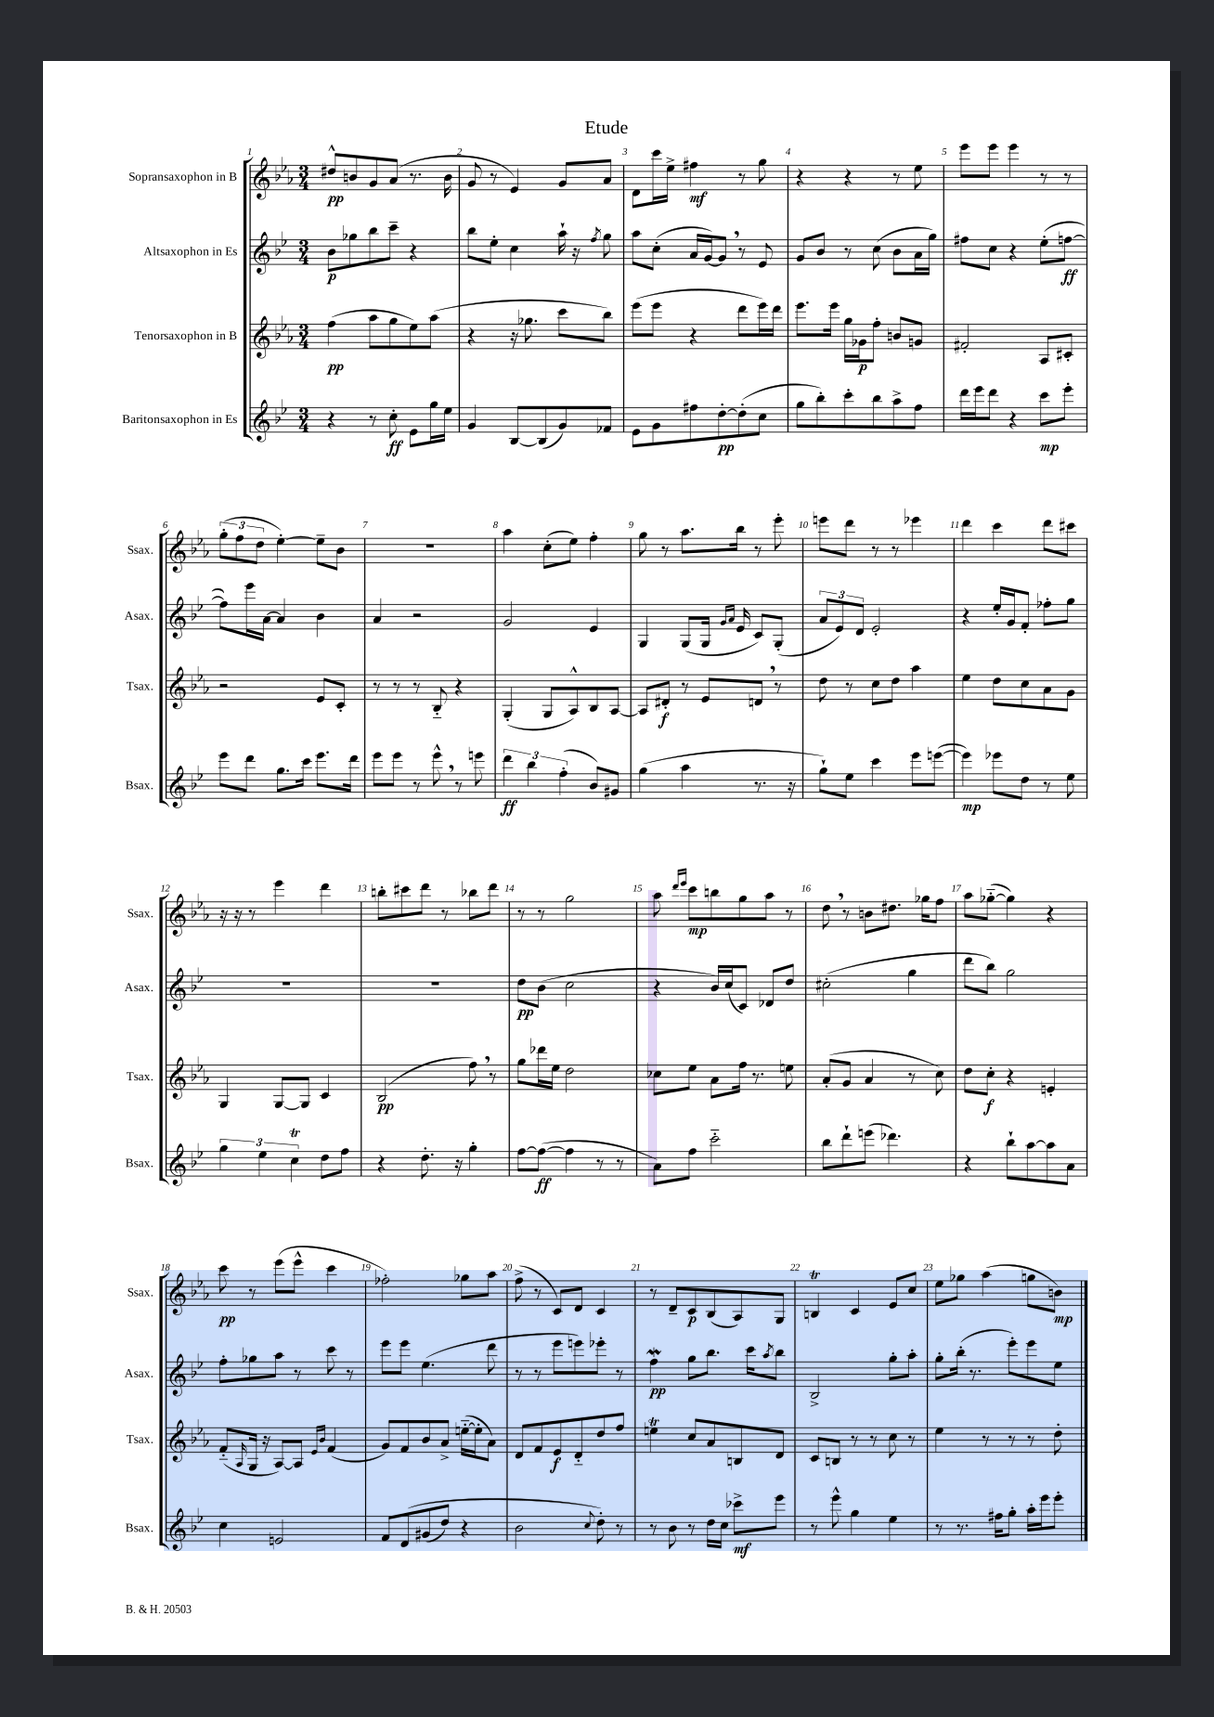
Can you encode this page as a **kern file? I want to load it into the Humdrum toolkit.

**kern	**kern	**kern	**kern
*staff4	*staff3	*staff2	*staff1
*clefG2	*clefG2	*clefG2	*clefG2
*k[b-e-]	*k[b-e-a-]	*k[b-e-]	*k[b-e-a-]
*M3/4	*M3/4	*M3/4	*M3/4
4r	(4ff	8b-	8dd#^^
.	.	8gg-	8b
8r	8aa-	8bb-	8g
8cc'	8gg	8ccc~	(8a-
8e-	8ee-)	4r	8.r
16gg	(8aa-	.	.
16ee-	.	.	16b
=	=	=	=
4g	4r	8bb-	8g
.	.	8ee-'	8r
[8B-	16r	4cc	4e-)
.	8.gg-	.	.
(8B-]	.	.	.
8g)	8ccc	16aa`	8g
.	.	16r	.
.	.	8qff	.
8f-	8bb-)	8gg	8a-
=	=	=	=
8e-	(8eee-	8aa	8d
8g	8eee-	(8cc'	16ccc
.	.	.	16ee-^
8ff#	4r	16a	4ff#
.	.	[16g)	.
[8dd'	.	8g]	.
(8dd']	8ddd	8r	8r
8cc	16eee-)	8e-	8gg
.	16ddd	.	.
=	=	=	=
8gg	8.eee-	8g	4r
8bb-')	.	8b-	.
.	16eee-	.	.
8ccc'	16gg	8r	4r
.	16g-	.	.
8bb-	8ff'	(8cc	.
8aa^	8b	8b-	8r
8ff	8g	16a	8ee-
.	.	16gg)	.
=	=	=	=
16ddd	2f#'	8ff#	8eee-
16eee-	.	.	.
8ddd	.	8cc	8eee-
4r	.	4r	4eee-
8ccc	8A-	(8ee-'	8r
8eee-'	8c#'	[8ff	8r
=	=	=	=
8eee-	2r	8ff])	(12gg'
.	.	.	12ff
8ddd	.	16eee-	.
.	.	.	12dd
.	.	[16a	.
8.gg	.	4a]	[4ee-')
16ccc	.	.	.
8.eee-	8e-	4b-	8ee-~]
.	8c'	.	8b-
16ddd	.	.	.
=	=	=	=
8eee-	8r	4a	2.r
8eee-	8r	.	.
8r	8r	2r	.
8eee-^^	8B-'~	.	.
8r	4r	.	.
8eee	.	.	.
=	=	=	=
6ddd	(4G'	2g	4aa-
6bb-	.	.	.
.	8G	.	(8cc'
(6ff'	.	.	.
.	8A-^^)	.	8ee-)
8b-)	8B-	4e-	4ff'
8g#	[8A-	.	.
=	=	=	=
(4gg	8A-]	4G	8gg
.	8d#'	.	8r
4aa	8r	(8G	8.aa-
.	8e-	16G	.
.	.	16qqg	.
.	.	16qqa	.
.	.	16e-	16bb-
8.r	8d	8c)	8r
.	8r	(8G'	8eee-'
16r	.	.	.
=	=	=	=
8gg`)	8dd	12a	8eee
.	.	12e-)	.
8ee-	8r	.	8ddd
.	.	12d	.
4ccc	8cc	2e-'	8r
.	8dd	.	8r
8eee-	4aa-	.	4eee-
([8eee	.	.	.
=	=	=	=
4eee])	4ee-	4r	4ddd
8eee-	8dd	16ee-'	4ccc
.	.	16g	.
8dd	8cc	8f'	.
8r	8a-	8ff-'	8ddd
8ee-	8g	8gg	8ccc#
=	=	=	=
6gg	4G	2.r	16r
.	.	.	16r
.	.	.	8r
6ee-	.	.	.
.	[8G	.	4eee-
6cc	.	.	.
.	8G]	.	.
8dd	4c	.	4ddd
8ff	.	.	.
=	=	=	=
4r	(2B-	2.r	8bb'
.	.	.	8ccc#
8.dd'	.	.	8ddd
.	.	.	8r
16r	.	.	.
4gg'	8ff)	.	8bb-
.	8r	.	8ddd
=	=	=	=
[8ff	8gg	8dd	8r
(8ff_	16ddd-	(8b-	8r
.	16ee-	.	.
4ff]	2dd	2cc	2gg
8r	.	.	.
8r	.	.	.
=	=	=	=
8a)	8cc-	4r	8aa-
.	.	.	16qqddd
.	.	.	16qqeee-
8ff	8ee-	.	8ccc
2ccc'~	8a-	16b-)	8bb
.	.	(16cc	.
.	16ff	8c)	8gg
.	8.r	.	.
.	.	8d-	8aa-
.	8ee	8dd	8r
=	=	=	=
8bb-	(8a-'	(2cc#'	8dd
8ddd`	8g	.	8r
(8eee	4a-	.	8b
4.ddd-)	.	.	8.dd#
.	8r	4gg	.
.	.	.	16gg-
.	8cc)	.	8ff
=	=	=	=
4r	8dd	8ddd	8aa-
.	8cc'	8bb-)	([8gg-'~
8bb-`	4r	2gg	4gg-])
[8aa	.	.	.
8aa]	4e'	.	4r
8a	.	.	.
=	=	=	=
4cc	(8f'~	8ff'	8ccc
.	16qqA-	.	.
.	16G	8gg-	8r
.	16r	.	.
2e	[8A-)	8aa	(8eee-
.	8A-]	8r	8eee-^^
.	16qqe-	.	.
.	16qqb-	.	.
.	(4f	8ccc	4ccc
.	.	8r	.
=	=	=	=
8f	8g)	8eee-	2ff-')
&(8d	8f	8eee-	.
(8g#	8b-	(4.ee-	.
8dd)	8a-^	.	.
4r	([16ee'~	.	8gg-
.	16ee']	.	.
.	8a-)	8ddd	8aa-
=	=	=	=
2b-	8d	8r	(8ff^
.	8f	8r	8r
.	8e-	8eee-	8c)
.	8d'~	8eee)	8d
8qqcc	.	.	.
8dd'&)	8dd	8eee-'	4c
8r	8ff	8r	.
=	=	=	=
8r	4ee	4ff	8r
8b-	.	.	8d~
8r	8cc	8gg	8c
16dd	8a-	8.bb-	(8B-
16cc	.	.	.
8ccc-^	8B	.	8A-)
.	.	16ccc	.
.	.	8qaa	.
8eee-	8d	8bb-	8G
=	=	=	=
8r	8c	2B-^	4B
8eee-^^	8B	.	.
4gg	8r	.	4c
.	8r	.	.
4ee-	8cc	8gg'	8e-
.	8r	8aa'	8cc
=	=	=	=
8r	4ee-	8gg'	8ee-
8.r	.	(16bb-'	8gg-
.	.	8.r	.
.	8r	.	(4aa-
16ff#	.	.	.
8gg'	8r	8eee-')	.
16aa'	8r	8eee-	8gg
16eee-	.	.	.
8eee-'	8dd'	8ee-	8b)
==	==	==	==
*-	*-	*-	*-
